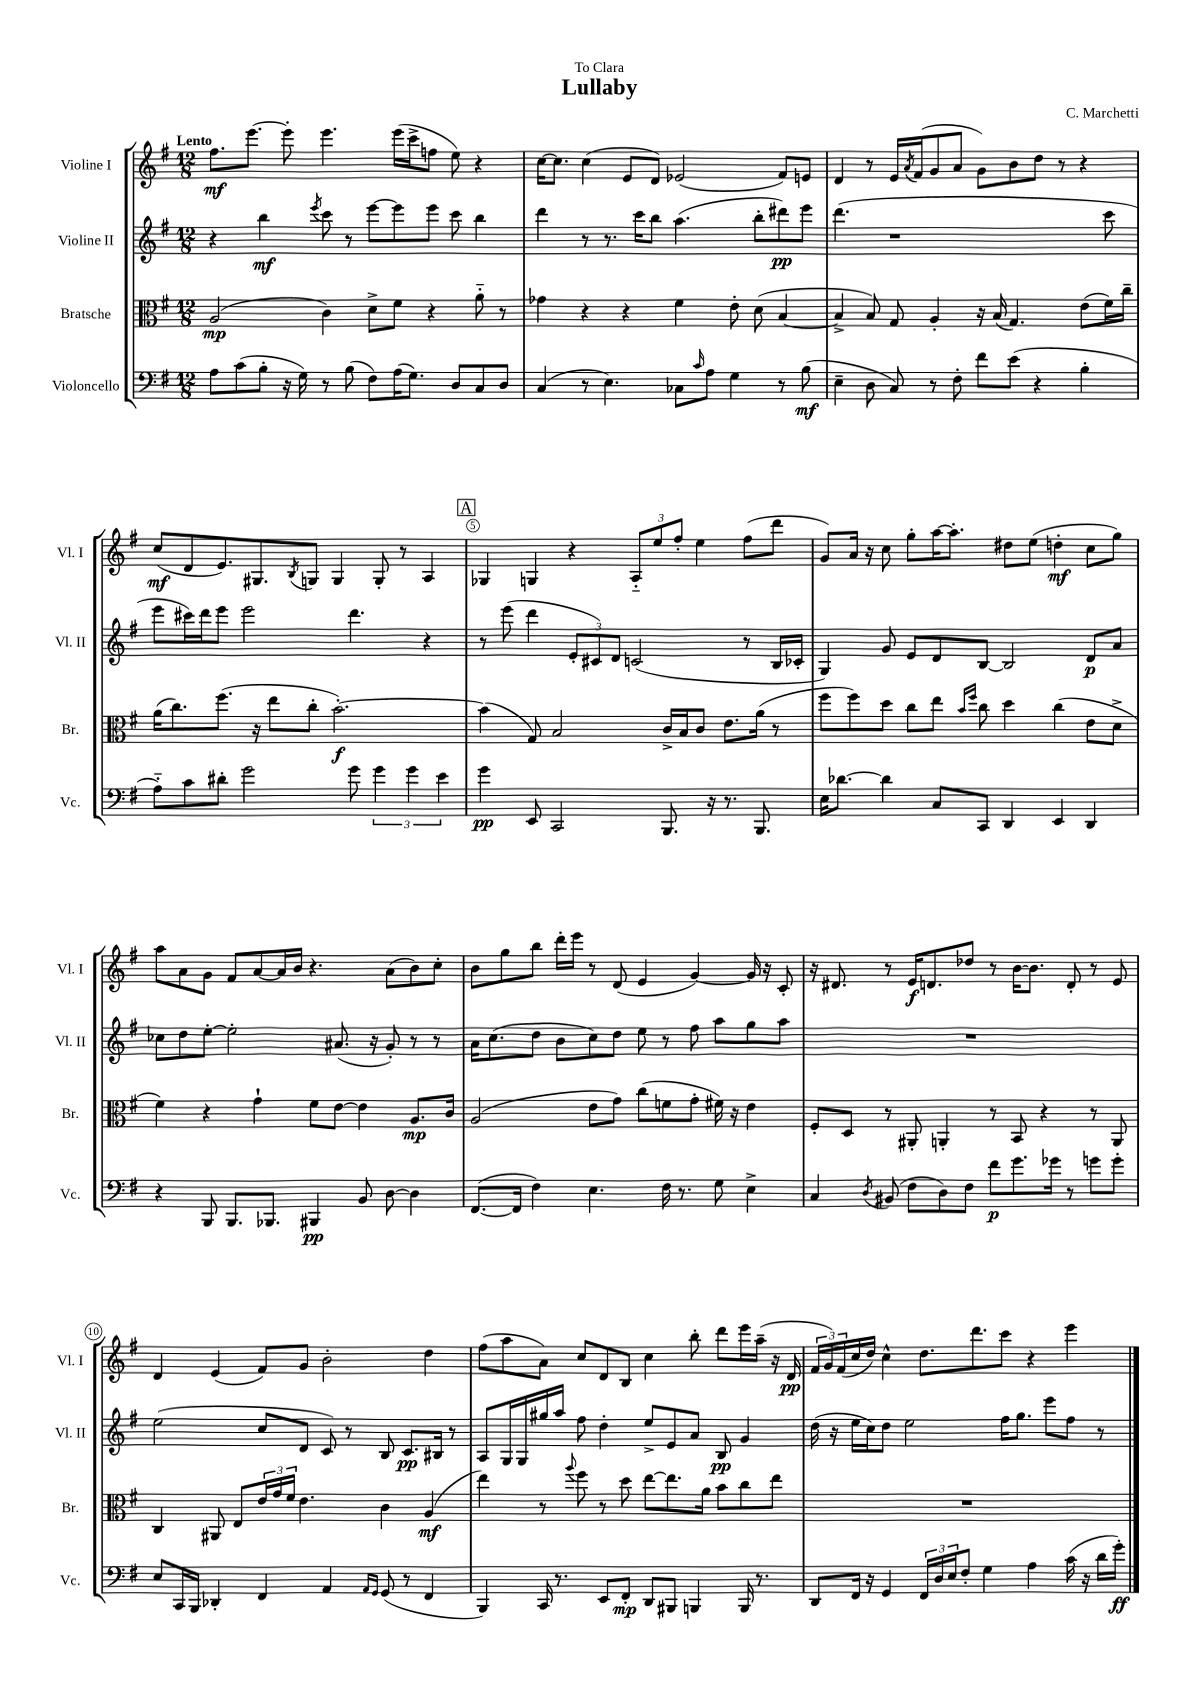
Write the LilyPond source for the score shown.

\header { title = "Lullaby" composer = "C. Marchetti" dedication = "To Clara" }
<<
\new StaffGroup <<
\new Staff = "s0" \with { instrumentName = "Violine I" shortInstrumentName = "Vl. I" } {
    \clef treble \key g \major \numericTimeSignature \time 12/8 \tempo "Lento"
    fis''8.\mf e'''8.~ e'''8-. e'''4. e'''16( c'''16-> f''8 e''8) r4 |
    c''16~ c''8. c''4( e'8 d'8) ees'2( fis'8) e'8 |
    d'4 r8 e'16 \acciaccatura { a'8 } fis'16( g'8 a'8 g'8) b'8 d''8 r8 r4 |
    c''8\mf( d'8 e'8.) gis8. \acciaccatura { b8 } g8 g4 g8-. r8 a4 |
    \mark \markup { \box "A" } ges4 g4 r4 \tuplet 3/2 { a8-_ e''8 fis''8-. } e''4 fis''8( d'''8 |
    g'8) a'16 r16 c''8 g''8-. a''16~ a''8.-. dis''8 e''8( d''4-.\mf c''8 g''8) |
    a''8 a'8 g'8 fis'8 a'8~ a'16 b'16 r4. a'8( b'8) c''8-. |
    b'8 g''8 b''8 d'''16-. e'''16 r8 d'8( e'4 g'4~) g'16 r16 c'8-. |
    r16 dis'8. r8 e'16\f d'8. des''8 r8 b'16~ b'8. d'8-. r8 e'8 |
    d'4 e'4( fis'8) g'8 b'2-. d''4 |
    fis''8( a''8 a'8) c''8 d'8 b8 c''4 b''8-. d'''8 e'''16 a''16--( r16 d'16\pp |
    \tuplet 3/2 { fis'16 g'16) fis'16( } c''16 d''16) c''4-^ d''8. d'''8. c'''8 r4 e'''4 \bar "|." |
}
\new Staff = "s1" \with { instrumentName = "Violine II" shortInstrumentName = "Vl. II" } {
    \clef treble \key g \major \numericTimeSignature \time 12/8
    r4 b''4\mf \acciaccatura { e'''8 } c'''8 r8 e'''8~ e'''8 e'''8 c'''8 b''4 |
    d'''4 r8 r8. c'''16 b''8 a''4.( b''8-. dis'''8\pp) e'''8 |
    d'''4.( r1 c'''8 |
    e'''8 cis'''16) d'''16 e'''8 e'''2 d'''4. r4 |
    \mark \markup { \box "A" } r8 e'''8( d'''4 \tuplet 3/2 { e'8-. cis'8) d'8 } c'2( r8 b16 ces'16-. |
    g4) g'8 e'8 d'8 b8~ b2 d'8\p a'8 |
    ces''8 d''8 e''8~-. e''2-. ais'8.( r16 g'8-.) r8 r8 |
    a'16 c''8.( d''8 b'8 c''8) d''8 e''8 r8 fis''8 a''8 g''8 a''8 |
    R1. |
    e''2( c''8 d'8 c'8) r8 b8 c'8.\pp bis16 r8 |
    a8 g16 g16 gis''16 a''16 fis''8 d''4-. e''8-> e'8 a'8 b8\pp g'4 |
    d''16( r16 e''16 c''16) d''8 e''2 fis''16 g''8. e'''8 fis''8 r8 \bar "|." |
}
\new Staff = "s2" \with { instrumentName = "Bratsche" shortInstrumentName = "Br." } {
    \clef alto \key g \major \numericTimeSignature \time 12/8
    a2\mp( c'4) d'8-> fis'8 r4 a'8-_ r8 |
    ges'4 r4 r4 fis'4 e'8-. d'8( b4~ |
    b4-> b8) g8 a4-. r16 b16( g4.) e'8( fis'16) c''16-- |
    a'16( c''8.) fis''8.( r16 e''8 c''8-. b'2.~-.\f) |
    \mark \markup { \box "A" } b'4( g8) b2 c'16-> b16 c'8 e'8. a'16( r8 |
    fis''8 fis''8) d''8 c''8 e''8 \grace { b'16 fis''16 } c''8 d''4 c''4( e'8 d'8-> |
    fis'4) r4 g'4-! fis'8 e'8~ e'4 a8.\mp c'16 |
    a2( e'8 g'8) c''8( f'8 g'8-. fis'16) r16 e'4 |
    fis8-. d8 r8 ais,8-. a,4-. r8 b,8 r4 r8 a,8 |
    c4 ais,8 e8 \tuplet 3/2 { e'16 g'16 fis'16 } e'4. c'4 a4\mf( |
    e''4) r8 \appoggiatura { a''8 } fis''8 r8 d''8 e''8~ e''8. a'16 b'8 c''8 e''8 |
    R1. \bar "|." |
}
\new Staff = "s3" \with { instrumentName = "Violoncello" shortInstrumentName = "Vc." } {
    \clef bass \key g \major \numericTimeSignature \time 12/8
    a8 c'8( b8-. r16 g16) r8 b8( fis8) a16( g8.) d8 c8 d8 |
    c4( r8 e4.) ces8 \grace { c'16 } a8 g4 r8 b8\mf( |
    e4-- d8 c8) r8 fis8-. fis'8 e'8( r4 b4-. |
    a8-_) c'8 dis'8-. g'2 g'8 \tuplet 3/2 { g'4 g'4 e'4 } |
    \mark \markup { \box "A" } g'4\pp e,8 c,2 b,,8. r16 r8. b,,8. |
    e16 des'8.~ des'4 c8 c,8 d,4 e,4 d,4 |
    r4 b,,8 b,,8. bes,,8. bis,,4\pp b,8 d8~ d4 |
    fis,8.~( fis,16 fis4) e4. fis16 r8. g8 e4-> |
    c4 \acciaccatura { d8 } bis,8( fis8 d8) fis8 fis'8\p g'8. ges'16 r8 g'8 g'8-. |
    e8 c,16 b,,16 des,4-. fis,4 a,4 \grace { a,16 g,16 } g,8( r8 fis,4 |
    b,,4) c,16 r8. e,8 fis,8-.\mp d,8 bis,,8 b,,4 b,,16 r8. |
    d,8 fis,16 r16 g,4 \tuplet 3/2 { fis,16 d16 e16 } fis8-. g4 a4 c'16( r16 d'16 g'16-.\ff) \bar "|." |
}
>>
>>
\layout { \context { \Score \override BarNumber.break-visibility = ##(#f #t #t) barNumberVisibility = #(every-nth-bar-number-visible 5) \override BarNumber.stencil = #(make-stencil-circler 0.1 0.3 ly:text-interface::print) } }
